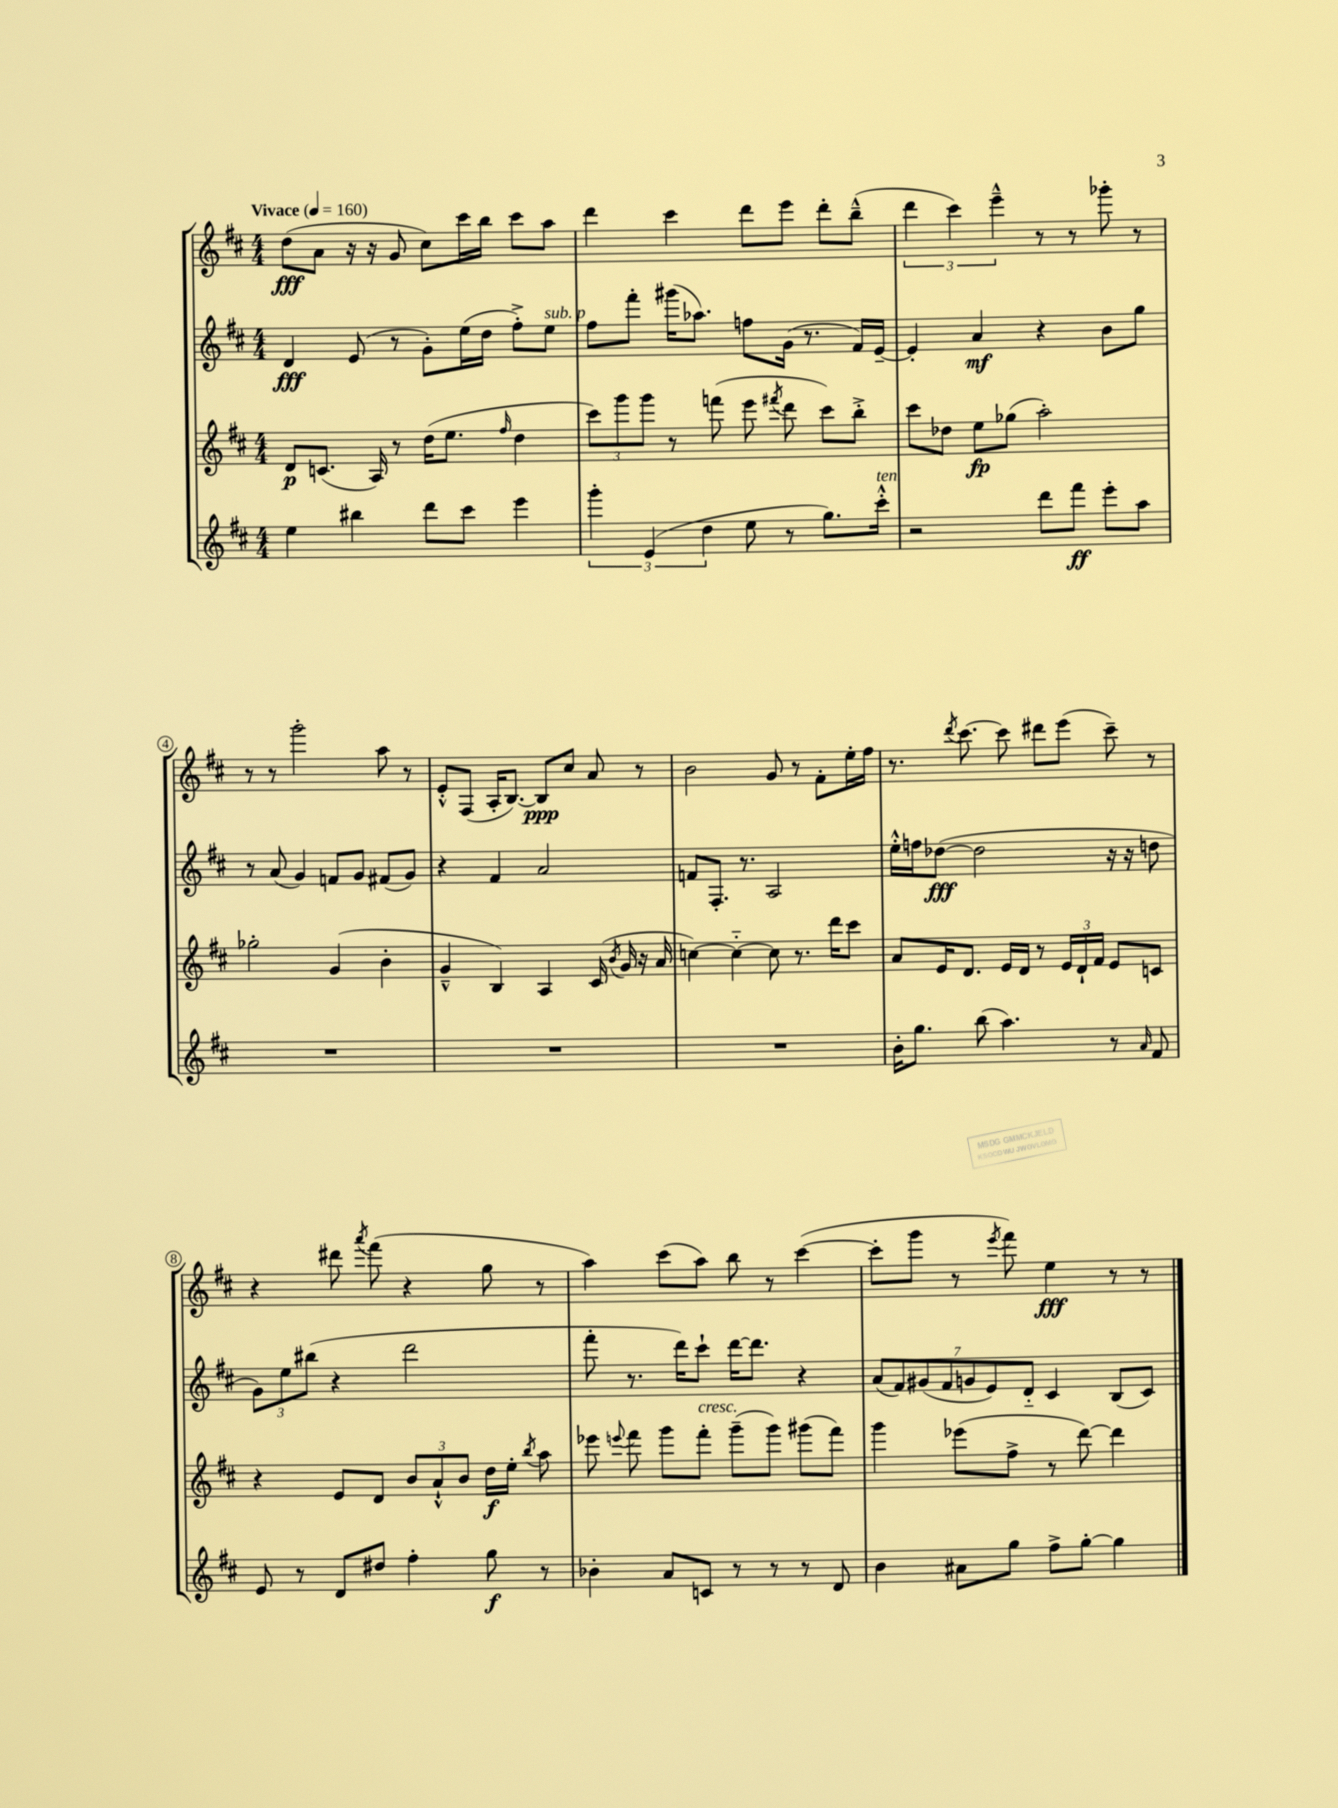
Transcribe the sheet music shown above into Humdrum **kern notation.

**kern	**kern	**kern	**kern
*staff4	*staff3	*staff2	*staff1
*clefG2	*clefG2	*clefG2	*clefG2
*k[f#c#]	*k[f#c#]	*k[f#c#]	*k[f#c#]
*M4/4	*M4/4	*M4/4	*M4/4
*MM160	*MM160	*MM160	*MM160
4ee	8d	4d	(8dd
.	(8.c	.	8a
4bb#	.	(8e	16r
.	16A)	.	16r
.	8r	8r	8g
8ddd	(16dd	8g')	8cc#)
.	8.ee	.	.
8ccc#	.	(16ee	16ccc#
.	.	16dd	16bb
.	16qqff#	.	.
4eee	4dd	8ff#'^)	8ccc#
.	.	8ee	8aa
=	=	=	=
6ggg'	12ccc#)	8ff#	4ddd
.	12ggg	.	.
.	.	8fff#'	.
(6e	12ggg	.	.
.	8r	(16ggg#	4ccc#
.	.	8.aa-)	.
6dd	.	.	.
.	(8fff	.	.
8ee	8eee	8ff	8ddd
.	8qfff#	.	.
8r	8ddd	(16g	8eee
.	.	8.r	.
8.gg)	8ccc#)	.	8ddd'
.	8bb'^	16f#)	(8bb~^^
16ccc#'^^	.	[16e~	.
=	=	=	=
2r	8ccc#	4e']	6ddd
.	8dd-	.	.
.	.	.	6ccc#)
.	8ee	4a	.
.	.	.	6eee~^^
.	(8gg-	.	.
8ddd	2aa')	4r	8r
8fff#	.	.	8r
8eee'	.	8b	8ggg-'
8aa	.	8gg	8r
=	=	=	=
1r	2gg-'	8r	8r
.	.	(8a	8r
.	.	4g)	2ggg'
.	(4g	8f	.
.	.	8g	.
.	4b'	(8f#	8aa
.	.	8g)	8r
=	=	=	=
1r	4g~^^	4r	8e'^^
.	.	.	(8F#
.	4B)	4f#	16A'
.	.	.	[8.B)
.	4A	2a	8B]
.	.	.	8cc#
.	(16c#	.	8a
.	8qb	.	.
.	16g	.	.
.	16r	.	8r
.	16a	.	.
=	=	=	=
1r	[4cc)	8f	2b
.	.	8.F#'	.
.	4cc'~_	.	.
.	.	8.r	.
.	8cc]	2A	8g
.	8.r	.	8r
.	.	.	8f#'
.	16ddd	.	.
.	8ccc#	.	16ee'
.	.	.	16ff#
=	=	=	=
16b'	8a	16ee'^^	8.r
8.gg	.	16ff	.
.	16e	([8dd-	.
.	.	.	8qddd
.	8.d	.	[8.ccc#
(8bb	.	2dd-]	.
4.aa)	16e	.	8ccc#]
.	16d	.	.
.	8r	.	8ddd#
.	24e	.	(8eee
.	24d`	.	.
.	24f#	.	.
8r	8e	16r	8ccc#~)
.	.	16r	.
16qqa	.	.	.
8f#	8c	8dd	8r
=	=	=	=
8e	4r	12g)	4r
.	.	12ee	.
8r	.	.	.
.	.	(12bb#	.
8d	8e	4r	8ddd#
.	.	.	8qaaa
8dd#	8d	.	(8fff#
4ff#'	12b	2ddd	4r
.	12a`^^	.	.
.	12b	.	.
8gg	16dd	.	8gg
.	16ee'	.	.
.	8qbb	.	.
8r	8aa	.	8r
=	=	=	=
4b-'	8eee-	8fff#'	4aa)
.	8qqeee	.	.
.	8fff#	8.r	.
8a	8ggg	.	(8ccc#
.	.	16ddd)	.
8c	8fff#'	8ccc#`	8aa)
8r	(8ggg~	[16ddd	8bb
.	.	8.ddd]	.
8r	8ggg)	.	8r
8r	(8ggg#	4r	([4ccc#
8d	8fff#)	.	.
=	=	=	=
4b	4ggg	(14a	8ccc#']
.	.	14f#)	.
.	.	.	8ggg
.	.	(14g#	.
.	.	14f#	.
8a#	(8eee-	.	8r
.	.	14g	.
.	.	14e)	.
.	.	.	8qeee
8gg	8ff#^	.	8fff#)
.	.	14d'~	.
8ff#^	8r	4c#	4ee
[8gg'	[8ddd)	.	.
4gg]	4ddd]	(8B	8r
.	.	8c#)	8r
==	==	==	==
*-	*-	*-	*-
